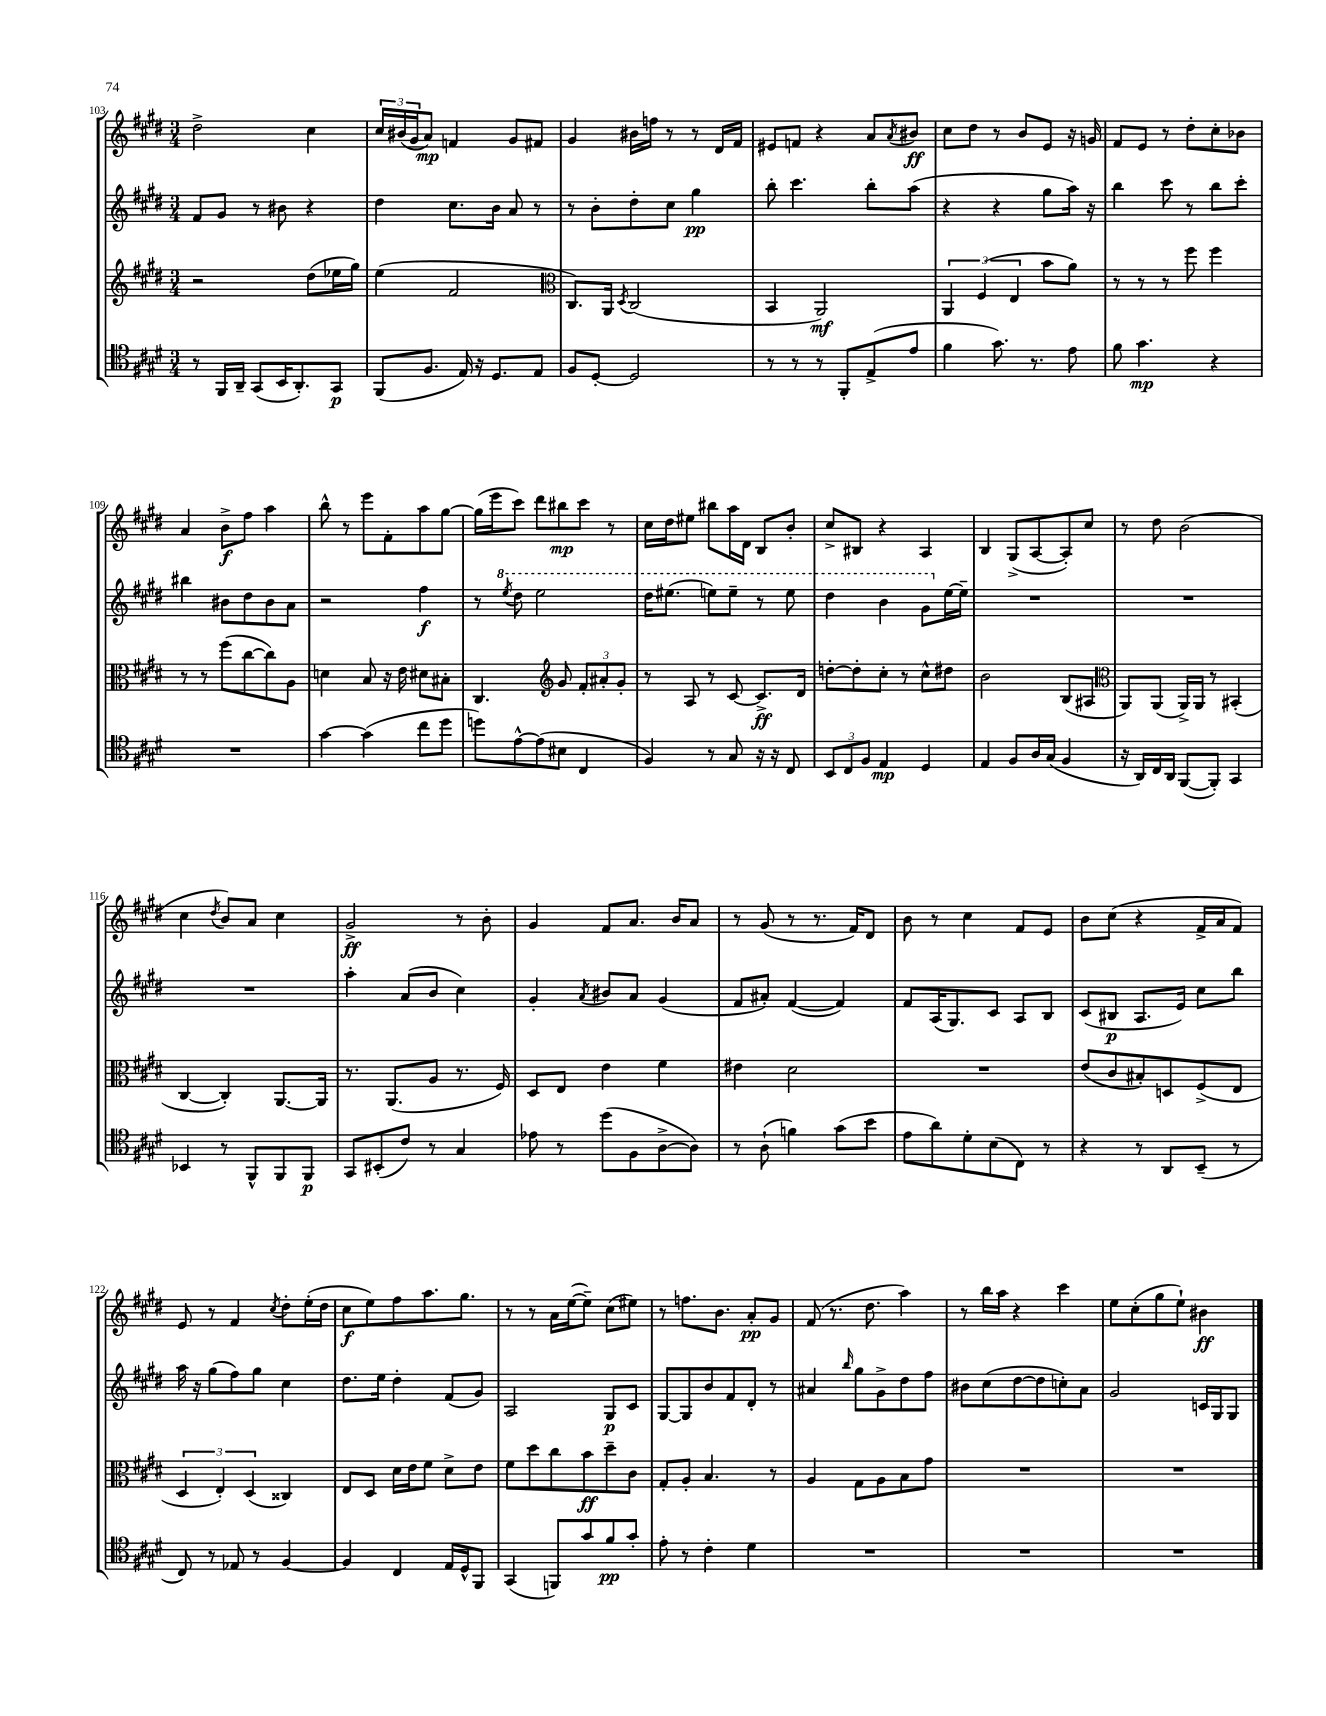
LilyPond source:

<<
\new StaffGroup <<
\new Staff = "s0" {
    \clef treble \key e \major \numericTimeSignature \time 3/4
    dis''2-> cis''4 |
    \tuplet 3/2 { cis''16 bis'16( gis'16 } a'8\mp) f'4 gis'8 fis'8 |
    gis'4 bis'16 f''16 r8 r8 dis'16 fis'16 |
    eis'8 f'8 r4 a'8 \acciaccatura { a'8 } bis'8\ff |
    cis''8 dis''8 r8 b'8 e'8 r16 g'16 |
    fis'8 e'8 r8 dis''8-. cis''8-. bes'8 |
    a'4 b'8->\f fis''8 a''4 |
    b''8-^ r8 e'''8 fis'8-. a''8 gis''8~ |
    gis''16( e'''16 cis'''8) dis'''8 bis''8\mp cis'''8 r8 |
    cis''16 dis''16 eis''8 bis''8 a''16 dis'16 b8 b'8-. |
    cis''8-> bis8 r4 a4 |
    b4 gis8->( a8~ a8-.) cis''8 |
    r8 dis''8 b'2( |
    cis''4 \acciaccatura { dis''8 } b'8) a'8 cis''4 |
    gis'2->\ff r8 b'8-. |
    gis'4 fis'8 a'8. b'16 a'8 |
    r8 gis'8( r8 r8. fis'16) dis'8 |
    b'8 r8 cis''4 fis'8 e'8 |
    b'8 cis''8( r4 fis'16-> a'16 fis'8) |
    e'8 r8 fis'4 \acciaccatura { cis''8 } dis''8-. e''16-.( dis''16 |
    cis''8\f e''8) fis''8 a''8. gis''8. |
    r8 r8 a'16 e''16~( e''8--) cis''8( eis''8) |
    r8 f''8. b'8. a'8-.\pp gis'8 |
    fis'8( r8. dis''8. a''4) |
    r8 b''16 a''16 r4 cis'''4 |
    e''8 cis''8-.( gis''8 e''8-!) bis'4\ff \bar "|." |
}
\new Staff = "s1" {
    \clef treble \key e \major \numericTimeSignature \time 3/4
    fis'8 gis'8 r8 bis'8 r4 |
    dis''4 cis''8. b'16 a'8 r8 |
    r8 b'8-. dis''8-. cis''8 gis''4\pp |
    b''8-. cis'''4. b''8-. a''8( |
    r4 r4 gis''8 a''16) r16 |
    b''4 cis'''8 r8 b''8 cis'''8-. |
    bis''4 bis'8 dis''8 bis'8 a'8 |
    r2 fis''4\f |
    r8 \ottava #1 \acciaccatura { e'''8 } dis'''8 e'''2 |
    dis'''16 eis'''8.( e'''8) e'''8-- r8 e'''8 |
    dis'''4 b''4 gis''8 \ottava #0 e''16~ e''16-- |
    R2. |
    R2. |
    R2. |
    a''4-. a'8( b'8 cis''4) |
    gis'4-. \acciaccatura { a'8 } bis'8 a'8 gis'4( |
    fis'8 ais'8-.) fis'4~( fis'4) |
    fis'8 a16( gis8.) cis'8 a8 b8 |
    cis'8( bis8\p a8. e'16) cis''8 b''8 |
    a''16 r16 gis''8( fis''8) gis''8 cis''4 |
    dis''8. e''16 dis''4-. fis'8( gis'8) |
    a2 gis8\p cis'8 |
    gis8~ gis8 b'8 fis'8 dis'8-. r8 |
    ais'4 \grace { b''16 } gis''8 gis'8-> dis''8 fis''8 |
    bis'8 cis''8( dis''8~ dis''8 c''8-.) a'8 |
    gis'2 c'16 gis16 gis8 \bar "|." |
}
\new Staff = "s2" {
    \clef treble \key e \major \numericTimeSignature \time 3/4
    r2 dis''8( ees''16 gis''16) |
    e''4( fis'2 |
    \clef alto cis8.) a,16 \acciaccatura { dis8 } cis2( |
    b,4 a,2\mf) |
    \tuplet 3/2 { a,4 fis4( e4 } b'8 a'8) |
    r8 r8 r8 fis''8 fis''4 |
    r8 r8 fis''8( cis''8~ cis''8) a8 |
    d'4 b8 r16 e'16 dis'8 bis8-. |
    cis4. \clef treble gis'8 \tuplet 3/2 { fis'8-. ais'8-. gis'8-. } |
    r8 a8 r8 cis'8~ cis'8.->\ff dis'16 |
    d''8~-. d''8-. cis''8-. r8 cis''8-^ dis''8 |
    b'2 b8( ais8 |
    \clef alto a,8) a,8( a,16->) a,16 r8 bis,4-.( |
    cis4~ cis4-.) a,8.~ a,16 |
    r8. a,8.( a8 r8. fis16) |
    dis8 e8 e'4 fis'4 |
    eis'4 dis'2 |
    R2. |
    e'8( cis'8 bis8-.) d8 fis8->( e8 |
    \tuplet 3/2 { dis4 e4-.) dis4( } cisis4) |
    e8 dis8 dis'16 e'16 fis'8 dis'8-> e'8 |
    fis'8 dis''8 cis''8 b'8\ff dis''8-- cis'8 |
    gis8-. a8-. b4. r8 |
    a4 gis8 a8 b8 gis'8 |
    R2. |
    R2. \bar "|." |
}
\new Staff = "s3" {
    \clef tenor \key e \major \numericTimeSignature \time 3/4
    r8 fis,16 a,16-- gis,8( b,16 a,8.-.) gis,8\p |
    fis,8( fis8. e16) r16 dis8. e8 |
    fis8 dis8~-. dis2 |
    r8 r8 r8 fis,8-. e8->( e'8 |
    fis'4 gis'8.) r8. e'8 |
    fis'8 gis'4.\mp r4 |
    R2. |
    gis'4~ gis'4( cis''8 dis''8 |
    d''8) e'8~-^ e'8( bis8 cis4 |
    fis4) r8 gis8 r16 r16 cis8 |
    \tuplet 3/2 { b,8 cis8 fis8 } e4\mp dis4 |
    e4 fis8 a16 gis16( fis4 |
    r16 a,16) cis16 a,16 fis,8~( fis,8-.) gis,4 |
    bes,4 r8 fis,8-^ fis,8 fis,8\p |
    gis,8 bis,8-.( cis'8) r8 gis4 |
    ees'8 r8 dis''8( fis8 a8~-> a8) |
    r8 a8-!( f'4) gis'8( b'8 |
    e'8 a'8) dis'8-. b8( cis8) r8 |
    r4 r8 a,8 b,8--( r8 |
    cis8) r8 ees8 r8 fis4~ |
    fis4 cis4 e16 dis16-^ fis,8 |
    gis,4( f,8) gis'8 fis'8\pp gis'8-. |
    e'8-. r8 cis'4-. dis'4 |
    R2. |
    R2. |
    R2. \bar "|." |
}
>>
>>
\layout { \context { \Score currentBarNumber = #103 } }
